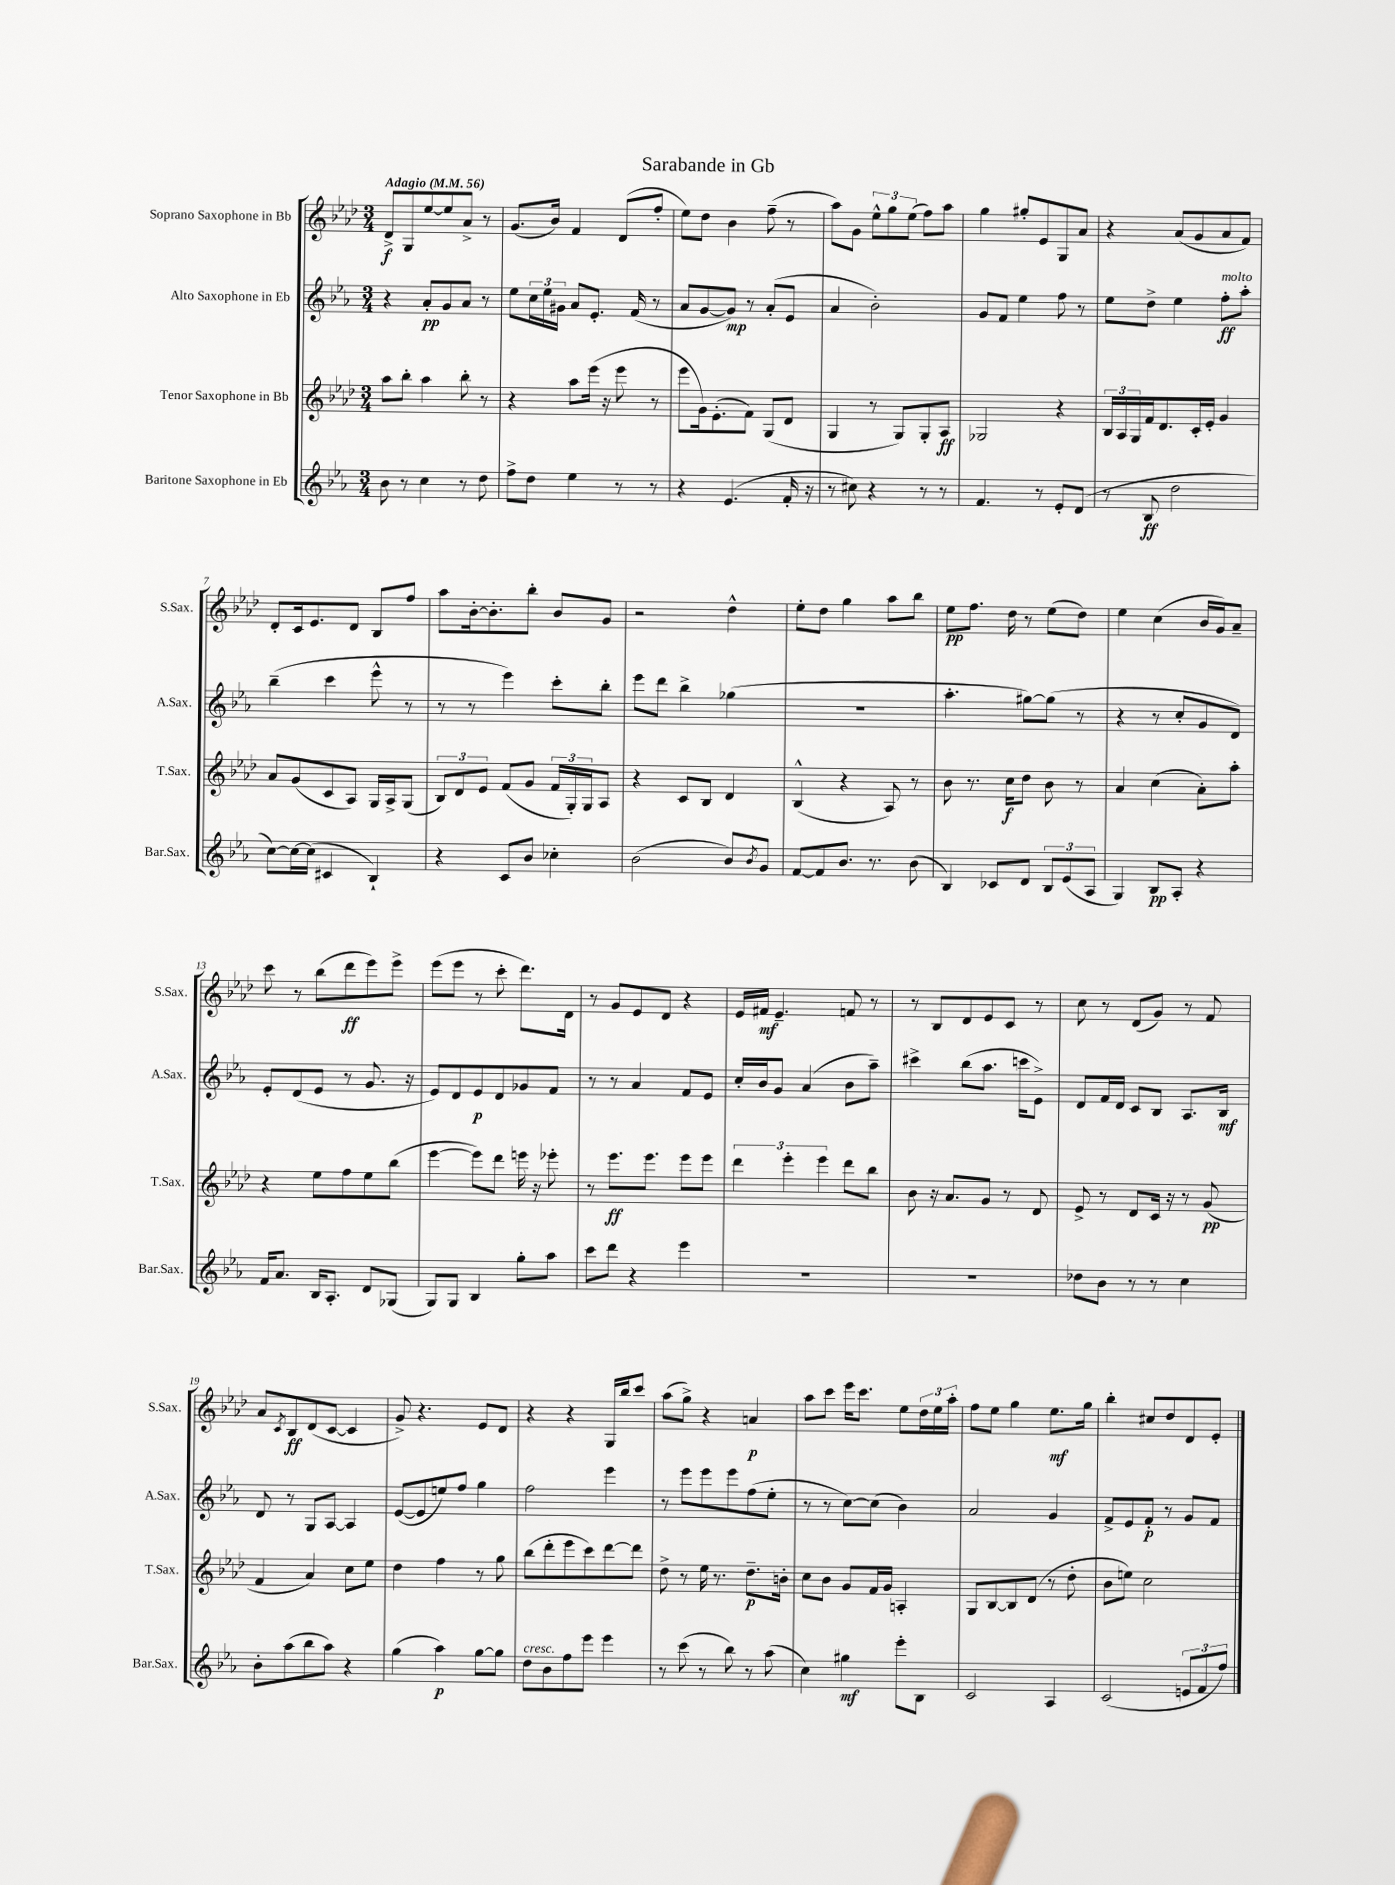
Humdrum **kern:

**kern	**kern	**kern	**kern
*staff4	*staff3	*staff2	*staff1
*clefG2	*clefG2	*clefG2	*clefG2
*k[b-e-a-]	*k[b-e-a-d-]	*k[b-e-a-]	*k[b-e-a-d-]
*M3/4	*M3/4	*M3/4	*M3/4
*MM56	*MM56	*MM56	*MM56
8b-	8aa-	4r	8d-^
8r	8bb-'	.	8G
4cc	4aa-	8a-'	[8ee-
.	.	8g	8ee-]
8r	8bb-'	8a-	8a-^
8dd	8r	8r	8r
=	=	=	=
8ff^	4r	8ee-	(8.g
8dd	.	24cc	.
.	.	24ee-	.
.	.	.	16b-)
.	.	24g#	.
4ee-	8aa-	8a-	4f
.	(16eee-	8.e-'	.
.	16r	.	.
8r	8eee-	.	(8d-
.	.	(16f	.
8r	8r	8r	8ff'
=	=	=	=
4r	8eee-	8a-	8ee-)
.	16g)	[8g	8dd-
.	(8.e-'	.	.
(4.e-	.	8g])	4b-
.	8f)	8r	.
.	(8G	(8a-'	(8ff~
16f'	8d-	8e-	8r
16r	.	.	.
=	=	=	=
8r	4G	4a-	8aa-)
8cc#)	.	.	8g
4r	8r	2b-')	12ee-^^
.	.	.	12gg
.	8G)	.	.
.	.	.	(12ee-
8r	8G'	.	8ff)
8r	8A-	.	8aa-
=	=	=	=
4.f	2G-	8g	4gg
.	.	8f	.
.	.	4ee-	8gg#'
8r	.	.	8e-
8e-'	4r	8ff	8G
(8d	.	8r	8a-
=	=	=	=
8r	24B-	8ee-	4r
.	24A-	.	.
.	24G	.	.
8B-	16f	8dd^	.
.	8.d-	.	.
2dd	.	4ee-	(8a-
.	16c'	.	8g
.	16e-'	.	.
.	4g	8ff'	8a-
.	.	8aa-'	8f)
=	=	=	=
[8cc)	8a-	(4bb-~	8d-'
16cc_	(8g	.	16c
(16cc]	.	.	8.e-
4c#	8c	4ccc	.
.	8A-)	.	8d-
4B-`)	16G	8eee-^^	8B-
.	16A-^	.	.
.	(8G	8r	8ff
=	=	=	=
4r	12B-)	8r	8aa-
.	12d-	.	.
.	.	8r	[16b-'
.	12e-	.	.
.	.	.	8.b-']
8c	(8f	4eee-)	.
8b-	8g	.	8bb-'
4cc-'	24f	8ccc'	8b-
.	24G')	.	.
.	24G	.	.
.	8A-	8bb-'	8g
=	=	=	=
(2b-	4r	8eee-	2r
.	.	8ddd	.
.	8c	4bb-^	.
.	8B-	.	.
8b-)	4d-	(4gg-	4dd-^^
8qb-	.	.	.
8g	.	.	.
=	=	=	=
[8f	(4B-^^	2.r	8ee-'
8f]	.	.	8dd-
8.b-	4r	.	4gg
8.r	.	.	.
.	8A-)	.	8aa-
(8b-	8r	.	8bb-
=	=	=	=
4B-)	8b-	4.aa-'	8ee-
.	8.r	.	8.ff
8c-	.	.	.
.	16cc	.	16dd-
8d	8dd-	[8gg#)	8r
12B-	8b-	(8gg#]	(8ee-
(12e-	.	.	.
.	8r	8r	8dd-)
12A-	.	.	.
=	=	=	=
4G)	4a-	4r	4ee-
8B-	(4cc	8r	(4cc
8A-'	.	8cc'	.
4r	8a-')	8g	16b-
.	.	.	16g)
.	8aa-'	8d)	8a-~
=	=	=	=
16f	4r	8e-'	8ccc
8.a-	.	.	.
.	.	(8d	8r
16B-	8ee-	8e-	(8bb-
8.A-'	.	.	.
.	8ff	8r	8ddd-
8d	8ee-	8.g	8eee-)
(8G-	(8bb-	.	8eee-^
.	.	16r	.
=	=	=	=
8G)	[4eee-	8e-)	(8eee-
8G	.	8d	8eee-
4B-	8eee-])	8e-	8r
.	8ddd-	8d	8ccc'
8gg'	16eee	8g-	8.ddd-)
.	16r	.	.
8aa-	8eee-'	8f	.
.	.	.	16d-
=	=	=	=
8ccc	8r	8r	8r
8ddd	8.eee-	8r	8g
4r	.	4a-	8e-
.	8.eee-	.	.
.	.	.	8d-
4eee-	8eee-	8f	4r
.	8eee-	8e-	.
=	=	=	=
2.r	6ddd-	16cc'	16e-
.	.	16b-	16f#
.	.	8g	4.e-~
.	6eee-'	.	.
.	.	(4a-	.
.	6eee-	.	.
.	8ddd-	8b-	8f
.	8bb-	8aa-~)	8r
=	=	=	=
2.r	8b-	4ccc#^	8r
.	16r	.	8B-
.	8.a-	.	.
.	.	(8bb-	8d-
.	8g	8.aa-	8e-
.	8r	.	8c
.	.	16ccc	.
.	8d-	8e-^)	8r
=	=	=	=
8dd-	8e-^	8d	8cc
8b-	8r	16f	8r
.	.	16d	.
8r	8d-	8c	(8d-
8r	16c	8B-	8g)
.	16r	.	.
4cc	8r	8.A-	8r
.	(8g	.	8f
.	.	16B-	.
=	=	=	=
8b-'	4f	8d	8a-
.	.	.	8qc
(8aa-	.	8r	8B-
8bb-	4a-)	8G	(8d-
8aa-)	.	[8A-	[8c
4r	8cc	4A-]	4c]
.	8ee-	.	.
=	=	=	=
(4gg	4dd-	([8e-	8g^)
.	.	8e-]	4.r
4aa-)	4ff	8ee)	.
.	.	8ff	.
[8gg	8r	4gg	8e-
8gg]	8gg	.	8d-
=	=	=	=
8dd	(8bb-	2ff	4r
8b-	8ddd-'	.	.
8ff	8eee-	.	4r
8eee-	8ccc)	.	.
4eee-	[8ddd-	4eee-	16G
.	.	.	16bb-
.	8ddd-]	.	8ccc
=	=	=	=
8r	8dd-^	8r	(8aa-
(8ccc	8r	8eee-	8gg^)
8r	16ee-	8eee-	4r
.	8.r	.	.
8bb-)	.	8eee-	.
8r	8.dd-~	(8ff	4a
(8aa-	.	8ee-'	.
.	16b'	.	.
=	=	=	=
4cc)	8cc	8r	8aa-
.	8b-	8r	8ccc
4gg#	8g	[8cc)	16eee-
.	.	.	8.ccc
.	16f	(8cc]	.
.	16g	.	.
8eee-'	4A'	4b-)	8ee-
8B-	.	.	24dd-
.	.	.	24ee-
.	.	.	24aa-'
=	=	=	=
2c	8G	2a-	8ff
.	[8B-	.	8ee-
.	8B-]	.	4gg
.	(8d-	.	.
4A-	8r	4g	8.ee-
.	8dd-'	.	.
.	.	.	16gg
=	=	=	=
(2c	8b-	8f^	4bb-'
.	8ee)	8e-	.
.	2cc	8f'	8cc#
.	.	8r	8dd-
12e	.	8g	8d-
12f	.	.	.
.	.	8f	8e-'
12ff)	.	.	.
==	==	==	==
*-	*-	*-	*-
